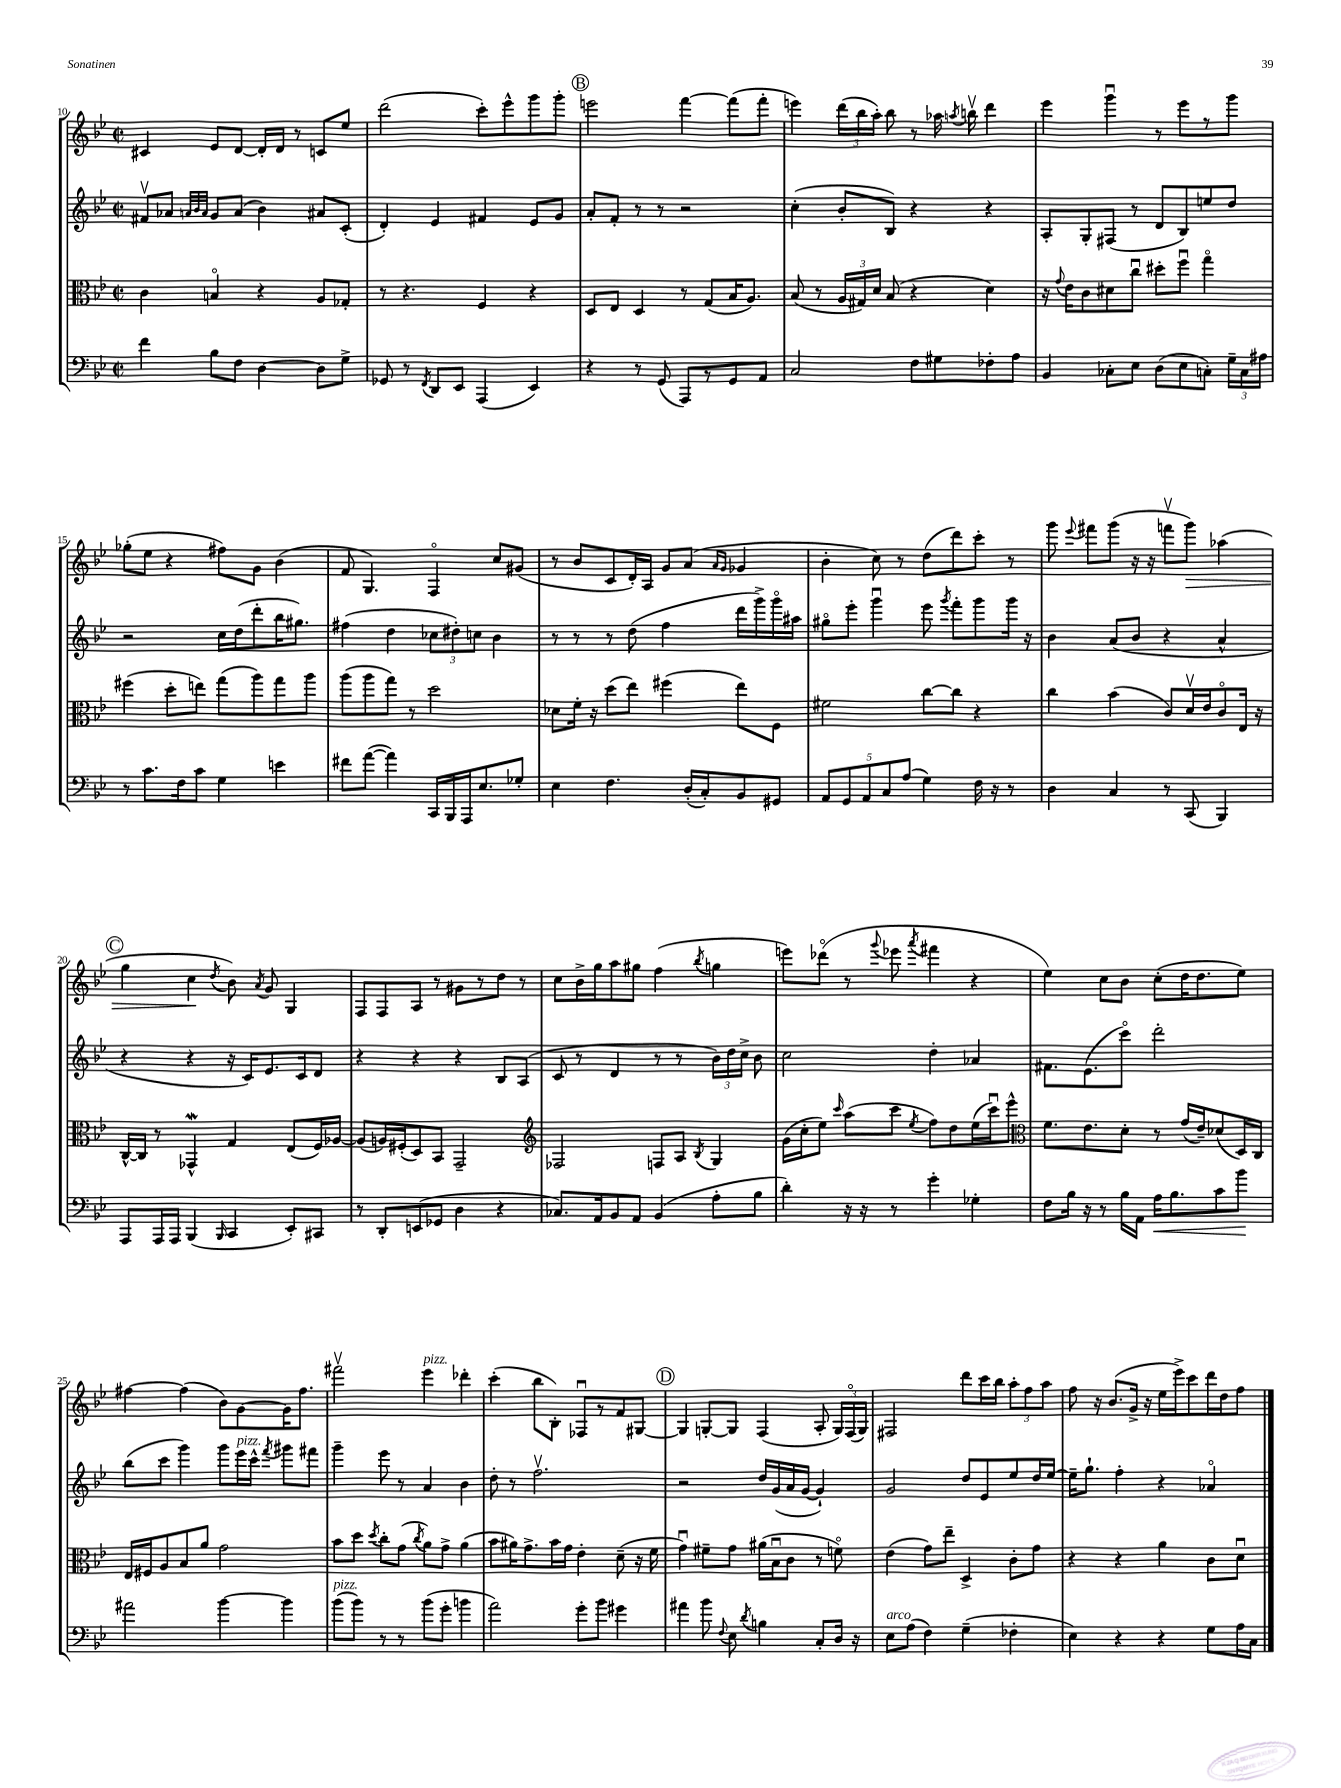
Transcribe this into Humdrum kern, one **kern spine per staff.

**kern	**dynam	**kern	**kern	**kern	**dynam
*part4	*part4	*part3	*part2	*part1	*part1
*staff4	*staff4	*staff3	*staff2	*staff1	*staff1
*clefF4	*	*clefC3	*clefG2	*clefG2	*
*k[b-e-]	*	*k[b-e-]	*k[b-e-]	*k[b-e-]	*
*M2/2	*	*M2/2	*M2/2	*M2/2	*
*met(c|)	*	*met(c|)	*met(c|)	*met(c|)	*
=10	=10	=10	=10	=10	=10
4f\	.	4c\	8f#Xv/L	4c#X/	.
.	.	.	8a-X/J	.	.
.	.	.	32qqan/LLL	.	.
.	.	.	32qqb-/	.	.
.	.	.	32qqa/JJJ	.	.
8B-\L	.	4Bn/	8g/L	8e-/L	.
8F\J	.	.	(8a/J	[8d/J	.
[4D\	.	4r	4b-\)	16d'/LL]	.
.	.	.	.	16d/JJ	.
.	.	.	.	8r	.
8D\L]	.	8A/L	8a#X/L	8cn/L	.
8G^\J	.	8G-X'/J	(8c'/J	8ee-/J	.
=11	=11	=11	=11	=11	=11
8GG-X/	.	8r	4d'/)	(2ddd\	.
8r	.	4.r	.	.	.
8qFF/	.	.	.	.	.
8DD/L	.	.	4e-/	.	.
8EE-/J	.	.	.	.	.
(4AAA/	.	4F/	4f#X/	8ccc'\L)	.
.	.	.	.	8eee-^^\	.
4EE-/)	.	4r	8e-/L	8ggg\	.
.	.	.	8g/J	8ggg'\J	.
!!LO:REH:place=s1:t=B
=12	=12	=12	=12	=12	=12
4r	.	8D/L	8a'/L	2eeen\	.
.	.	8E-/J	8f'/J	.	.
8r	.	4D/	8r	.	.
(8GG/	.	.	8r	.	.
8AAA/L)	.	8r	2r	[4fff\	.
8r	.	(8G/L	.	.	.
8GG/	.	16B-/K	.	(8fff\L]	.
.	.	8.A/J)	.	.	.
8AA/J	.	.	.	8fff'\J	.
=13	=13	=13	=13	=13	=13
2C/	.	(8B-/	(4cc'\	4eeen\)	.
.	.	8r	.	.	.
.	.	24A/LL	8b-'/L	(24ddd\LL	.
.	.	24G#X/)	.	24bb-\	.
.	.	24d/JJ	.	24aa'\JJ)	.
.	.	(8B-/	8B-/J)	8bb-\	.
8F\L	.	4r	4r	8r	.
8G#X\	.	.	.	16aa-X\	.
.	.	.	.	8qaan/	.
.	.	.	.	16bbnv\	.
8F-X'\	.	4d\)	4r	4ddd\	.
8A\J	.	.	.	.	.
=14	=14	=14	=14	=14	=14
4BB-/	.	16r	8A'/L	4eee-\	.
.	.	8qqg/	.	.	.
.	.	16e-\KL	.	.	.
.	.	8c\	8G'/	.	.
8C-X'\L	.	8d#X\	(8F#X/J	4gggu\	.
8E-\J	.	8ccu\J	8r	.	.
(8D\L	.	8dd#X'\L	8d/L	8r	.
8E-\	.	8ffu\J	8B-/)	8eee-\L	.
8Cn'\J)	.	4gg\	8een/	8r	.
24G~\LL	.	.	8dd/J	8ggg\J	.
24C\	.	.	.	.	.
24A#X\JJ	.	.	.	.	.
!!LO:LB:g=z
=15	=15	=15	=15	=15	=15
8r	.	(4ff#X\	2r	(8gg-X'\L	.
8.c\L	.	.	.	8ee-\J	.
.	.	8dd'\L	.	4r	.
16F\k	.	.	.	.	.
8c\J	.	8een\J)	.	.	.
4G\	.	(8gg\L	16cc\LL	8ff#X\L)	.
.	.	.	(16dd\J	.	.
.	.	8aa\)	8ddd'\	8g\J	.
4en\	.	8gg\	16bb-\K	(4b-\	.
.	.	.	8.gg#X\J)	.	.
.	.	8aa\J	.	.	.
=16	=16	=16	=16	=16	=16
8f#X\L	.	(8aa\L	(4ff#X\	8f/	.
([8a\J	.	8aa\	.	4.G/)	.
4a\])	.	8gg\J)	4dd\	.	.
.	.	8r	.	.	.
16CC/LL	.	2dd\	12cc-X\L	4F/	.
16BBB-/	.	.	.	.	.
.	.	.	12dd#X'\)	.	.
16AAA/J	.	.	.	.	.
.	.	.	12ccn\J	.	.
8.E-/	.	.	.	.	.
.	.	.	4b-\	8cc/L	.
8G-X'/J	.	.	.	(8g#X/J	.
=17	=17	=17	=17	=17	=17
4E-\	.	8d-X\L	8r	8r	.
.	.	16f'\Jk	8r	8b-/L	.
.	.	16r	.	.	.
4.F\	.	(8dd\L	8r	8c/	.
.	.	8ee-\J)	(8dd\	16d'/L)	.
.	.	.	.	16A/JJ	.
.	.	(4ff#X\	4ff\	8g/L	.
(16D'/LL	.	.	.	(8a/J	.
16C'/J)	.	.	.	.	.
.	.	.	.	16qqa/LL	.
.	.	.	.	16qqg/JJ	.
8BB-/	.	8ee-\L)	16ddd\LL	4g-X/	.
.	.	.	16ggg^\)	.	.
8GG#X/J	.	8F\J	16ggg\	.	.
.	.	.	16aa#X\JJ	.	.
=18	=18	=18	=18	=18	=18
10AA/L	.	2f#X\	8gg#X\L	4b-'\	.
10GG/	.	.	.	.	.
.	.	.	8eee-'\J	.	.
10AA/	.	.	.	.	.
.	.	.	4gggu\	8cc\)	.
10C/	.	.	.	.	.
.	.	.	.	8r	.
(10A/J	.	.	.	.	.
4G\)	.	[8cc\L	8eee-\	(8dd\L	.
.	.	.	8qggg/	.	.
.	.	8cc\J]	8fff'\L	8ddd\)	.
16F\	.	4r	8ggg\	8ccc'\J	.
16r	.	.	.	.	.
8r	.	.	16ggg\Jk	8r	.
.	.	.	16r	.	.
=19	=19	=19	=19	=19	=19
4D\	.	4cc\	4b-\	8ggg\	.
.	.	.	.	8qqeee-/	.
.	.	.	.	8fff#X\L	.
4C/	.	(4b-\	(8a/L	(8ggg\J	.
.	.	.	8b-/J	16r	.
.	.	.	.	16r	.
8r	.	8c/L)	4r	8fffnv\L	.
!	!	!	!	!	!LO:HP:b
(8CC/	.	16dv/L	.	8ggg\J)	>
.	.	16e-/J	.	.	.
4BBB-/)	.	8c/	4a^^/	(4aa-X\	.
.	.	16E-/Jk	.	.	.
.	.	16r	.	.	.
!!LO:LB:g=z
!!LO:REH:place=s1:t=C
=20	=20	=20	=20	=20	=20
8AAA/L	.	[16C^^/LL	4r	4gg\	.
.	.	16C/JJ]	.	.	.
16AAA/L	.	8r	.	.	.
16AAA/JJ	.	.	.	.	.
(4BBB-/	.	4GG-Xw^^/	4r	4cc\	.
16qqBBB-/	.	.	.	8qdd/	.
4CC/	.	4G/	16r	8b-\)	]
.	.	.	16c/KL)	.	.
.	.	.	.	8qa/	.
.	.	.	8.e-/	8g/	.
8EE-'/L)	.	(8E-/L	.	4G/	.
.	.	.	16c/k	.	.
8CC#X/J	.	16F/L)	8d/J	.	.
.	.	[16A-X/JJ	.	.	.
=21	=21	=21	=21	=21	=21
8r	.	(8A-/L]	4r	8F/L	.
8DD'/L	.	16An/L)	.	8F/	.
.	.	(16F#X'/J	.	.	.
(8EEn/	.	8D/)	4r	8A/J	.
8GG-X/J	.	8BB-/J	.	8r	.
4D\	.	2GG~/	4r	8g#X\L	.
.	.	.	.	8r	.
4r	.	.	8B-/L	8dd\J	.
.	.	.	(8A/J	8r	.
=22	=22	=22	=22	=22	=22
*	*	*clefG2	*	*	*
8.C-X/L)	.	2F-X/	8c/	8cc\L	.
.	.	.	8r	16b-^\L	.
16AA/k	.	.	.	16gg\J	.
8BB-/	.	.	4d/	8aa\	.
8AA/J	.	.	.	8gg#X\J	.
(4BB-/	.	8Fn/L	8r	(4ff\	.
.	.	8A/J	8r	.	.
.	.	8qB-/	.	8qbb-/	.
8A'\L	.	4G/	24b-\LL)	4ggn\	.
.	.	.	24dd\	.	.
.	.	.	24cc^\JJ	.	.
8B-\J	.	.	8b-\	.	.
=23	=23	=23	=23	=23	=23
4d'\)	.	(16g\LL	2cc\	8eeen\L)	.
.	.	16cc'\J	.	.	.
.	.	8ee-\J)	.	(8ddd-X\J	.
.	.	16qqccc/	.	.	.
16r	.	(8aa\L	.	8r	.
16r	.	.	.	.	.
.	.	.	.	8qqggg/	.
8r	.	8ccc\J	.	8eee-X\	.
.	.	8qee-/	.	8qaaa/	.
4g'\	.	8ff\L)	4dd'\	4fff#X\	.
.	.	8dd\	.	.	.
4G-X'\	.	(16ee-\L	4a-X/	4r	.
.	.	16cccu\J)	.	.	.
.	.	8eee-^^\J	.	.	.
=24	=24	=24	=24	=24	=24
*	*	*clefC3	*	*	*
8F\L	.	8.f\L	8.f#X\L	4ee-\)	.
16B-\Jk	.	.	.	.	.
16r	.	8.e-\	(8.e-\	.	.
8r	.	.	.	8cc\L	.
16B-\LL	.	8d'\J	8ccc\J)	8b-\J	.
16AA\JJ	.	.	.	.	.
!	!LO:HP:b	!	!	!	!
16A\KL	<	8r	2ddd'\	(8cc'\L	.
8.B-\	.	.	.	.	.
.	.	(16g/LL	.	16dd\K	.
.	.	16e-~/J)	.	8.dd\	.
8c\	.	(8d-X/	.	.	.
8b-\J	.	16D/L)	.	8ee-\J)	.
.	.	16C/JJ	.	.	.
.	[	.	.	.	.
!!LO:LB:g=z
=25	=25	=25	=25	=25	=25
2a#X\	.	16E-/LL	(8bb-\L	[4ff#X\	.
.	.	16F#X/J	.	.	.
.	.	8A/	8ccc\J	.	.
.	.	8B-/	4ggg\)	(4ff#\]	.
.	.	8a/J	.	.	.
[4b-\	.	2g\	8ggg\L	8b-\L)	.
!	!	!	!LO:TX:a:i:t=pizz.	!	!
.	.	.	16eee-\L	[8g\	.
.	.	.	16ccc^^\JJ	.	.
.	.	.	8qfff/	.	.
4b-\]	.	.	8ggg#X\L	16g\K]	.
.	.	.	.	8.ff#\J	.
.	.	.	8fff#X\J	.	.
=26	=26	=26	=26	=26	=26
!LO:TX:a:i:t=pizz.	!	!	!	!	!
(8b-\L	.	8b-\L	4ggg~\	2fff#Xv\	.
8b-\J)	.	8dd\J	.	.	.
.	.	8qdd/	.	.	.
8r	.	8cc'\L	8eee-\	.	.
8r	.	(8g\J	8r	.	.
.	.	8qcc/	.	.	.
!	!	!	!	!LO:TX:a:i:t=pizz.	!
(8b-\L	.	8a\L)	4a/	4eee-\	.
8g'\J	.	8g^\J	.	.	.
4bn\	.	(4a\	4b-\	4ddd-X'\	.
=27	=27	=27	=27	=27	=27
2a\)	.	8b-\L	8dd'\	(4ccc'\	.
.	.	16a#X\K)	8r	.	.
.	.	8.g^\	.	.	.
.	.	.	2.ffv\	8bb-\L	.
.	.	16b-\L	.	8B-'\J)	.
.	.	16g\JJ	.	.	.
8g'\L	.	4e-'\	.	8F-Xu/L	.
8b-\J	.	.	.	8r	.
4g#X\	.	(8d~\	.	8f/	.
.	.	16r	.	[8G#X/J	.
.	.	16f\	.	.	.
!!LO:REH:place=s1:t=D
=28	=28	=28	=28	=28	=28
4a#X\	.	4gu\)	2r	4G#/]	.
8b-\	.	8f#X~\L	.	[8Gn'/L	.
8qqF/	.	.	.	.	.
8E-\	.	8g\J	.	8G/J]	.
8qd/	.	.	.	.	.
4Bn\	.	(16a#X\LL	16dd/LL	(4F/	.
.	.	16B-u\J	(16g/	.	.
.	.	8c\J	16a/	.	.
.	.	.	[16g/JJ	.	.
8C'/L	.	8r	4g`/])	8A'/	.
16D/Jk	.	8fn\)	.	24G/LL)	.
.	.	.	.	(24F/	.
16r	.	.	.	.	.
.	.	.	.	24G/JJ)	.
=29	=29	=29	=29	=29	=29
!LO:TX:a:i:t=arco	!	!	!	!	!
8E-\L	.	(4e-\	2g/	2F#X/	.
(8A\J	.	.	.	.	.
4F\)	.	8g\L)	.	.	.
.	.	8ee-~\J	.	.	.
(4G~\	.	4D^/	8dd/L	8ddd\L	.
.	.	.	8e-/	16ccc\L	.
.	.	.	.	16bb-\JJ	.
4F-X'\	.	8c'\L	8ee-/	12aa'\L	.
.	.	.	.	12ff\	.
.	.	8g\J	16dd/L	.	.
.	.	.	.	12aa\J	.
.	.	.	[16ee-/JJ	.	.
=30	=30	=30	=30	=30	=30
4E-\)	.	4r	16ee-~\KL]	8ff\	.
.	.	.	8.gg`\J	.	.
.	.	.	.	16r	.
.	.	.	.	(8.b-/L	.
4r	.	4r	4ff'\	.	.
.	.	.	.	16g^/Jk	.
.	.	.	.	16r	.
4r	.	4a\	4r	16ee-\LL	.
.	.	.	.	16eee-^\J)	.
.	.	.	.	8ccc\	.
8G\L	.	8c\L	4a-X/	16ddd\L	.
.	.	.	.	16dd\J	.
16A\L	.	8du\J	.	8ff\J	.
16C\JJ	.	.	.	.	.
==	==	==	==	==	==
*-	*-	*-	*-	*-	*-
